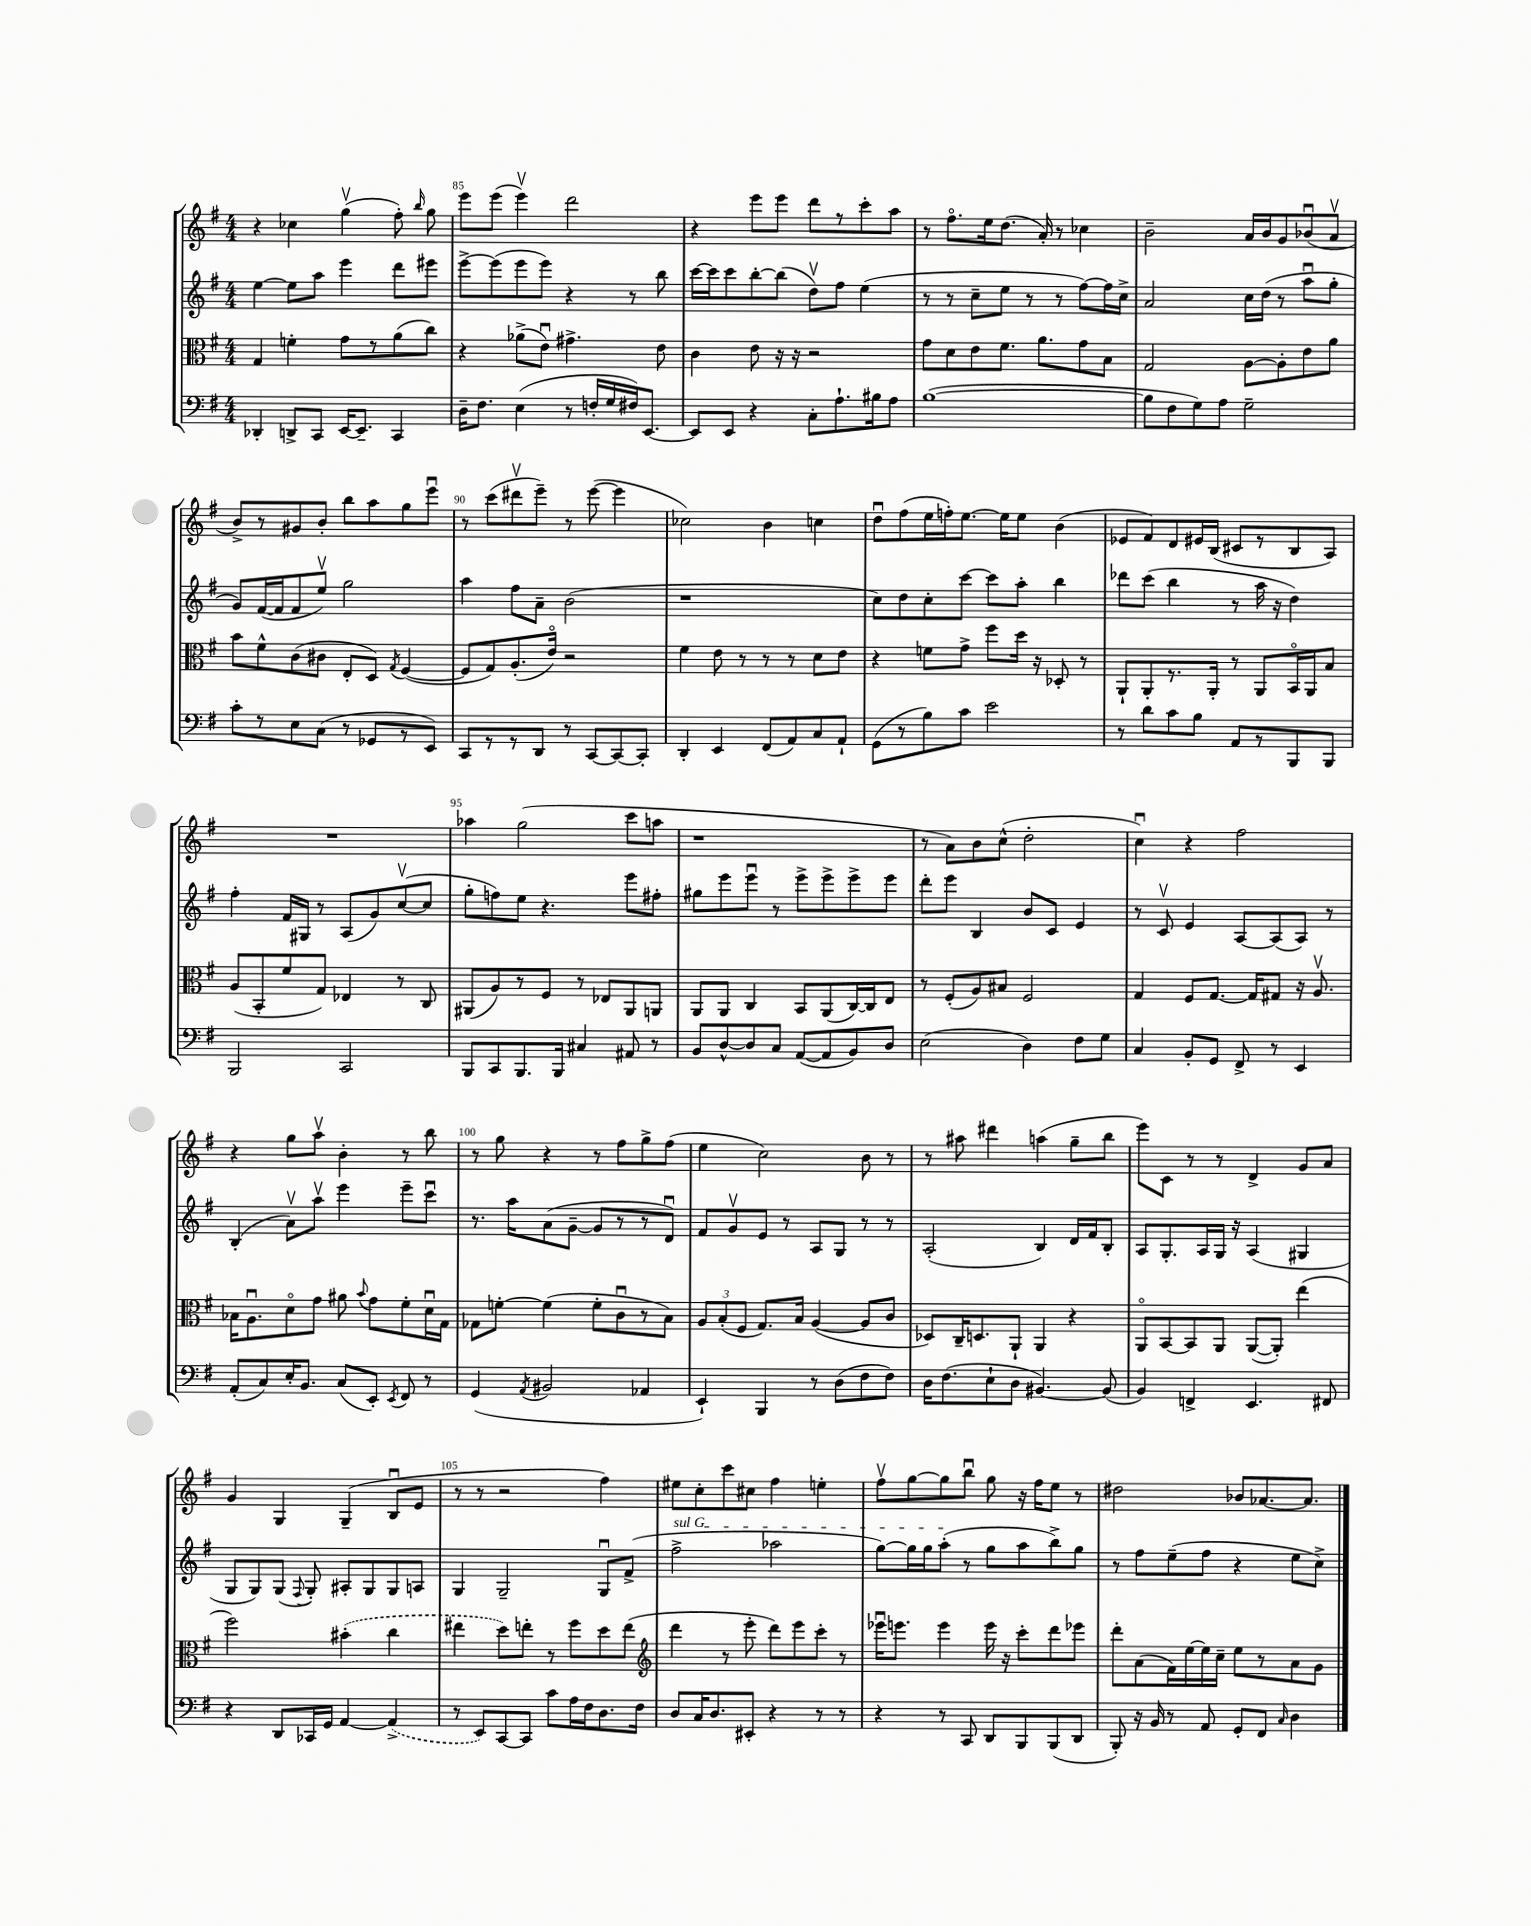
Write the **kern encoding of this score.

**kern	**kern	**kern	**kern
*staff4	*staff3	*staff2	*staff1
*clefF4	*clefC3	*clefG2	*clefG2
*k[f#]	*k[f#]	*k[f#]	*k[f#]
*M4/4	*M4/4	*M4/4	*M4/4
4DD-'	4G	[4ee	4r
8DD^	4f'	8ee]	4cc-
8CC	.	8aa	.
[16EE	8g	4eee	(4ggv
8.EE~]	.	.	.
.	8r	.	.
4CC	(8a	8ddd	8ff#')
.	.	.	16qqbb
.	8cc)	8eee#	8gg
=	=	=	=
16D~	4r	[8eee^	8eee
8.F#	.	.	.
.	.	(8eee]	(8eee
(4E	(8a-^	8eee	4eeev)
.	8eu)	8eee)	.
8r	4.g#^	4r	2ddd
16F'	.	.	.
16G	.	.	.
16F#)	.	8r	.
[8.EE	.	.	.
.	8e	8bb	.
=	=	=	=
8EE]	4c	[16ccc	4r
.	.	16ccc]	.
8EE	.	8ccc	.
4r	8e	[8bb'	8eee
.	16r	(8bb]	8eee
.	16r	.	.
8C'	2r	8ddv)	8ddd
8.A`	.	8ff#	8r
.	.	(4ee	8ccc'
16B#	.	.	.
8A	.	.	8aa
=	=	=	=
([1B	8g	8r	8r
.	8d	8r	8.ff#o
.	8e	8cc~	.
.	.	.	16ee
.	8.f#	8ee	(8.dd
.	.	8r	.
.	8.a	.	16a')
.	.	8r	8r
.	8g	[8ff#)	4cc-
.	8B	16ff#]	.
.	.	16cc^	.
=	=	=	=
8B]	2G	2a	2b~
8F#	.	.	.
8G)	.	.	.
8A	.	.	.
2G~	[8A	16cc	16a
.	.	(16dd	16b
.	8A']	8r	8g
.	8e	8aau	(8b-u
.	8a	8gg'	8av
=	=	=	=
8c'	8b	8g)	8b^)
8r	8f#^^	([16f#	8r
.	.	16f#]	.
8E	(8c	8f#	8g#
(8C	8c#	8eev)	8b'
8r	8E'	2gg	8bb
8GG-	8D)	.	8aa
.	8qG	.	.
8r	([4F#	.	8gg
8EE)	.	.	8eeeu
=	=	=	=
8CC	8F#]	4aa	8r
8r	8G)	.	(8ccc
8r	(8.A'	8ff#	8ddd#v
8DD	.	8a~	8eee~)
.	16eo)	.	.
8r	2r	(2b	8r
[8CC	.	.	([8eee
8CC_	.	.	4eee]
8CC']	.	.	.
=	=	=	=
4DD'	4f#	1r	2cc-)
4EE	8e	.	.
.	8r	.	.
(8FF#	8r	.	4b
8AA)	8r	.	.
8C	8d	.	4cc
8AA`	8e	.	.
=	=	=	=
(8GG	4r	8cc)	8ddu
8r	.	8dd	(8ff#
8B)	8f	8cc'	16ee
.	.	.	16ff')
8c	8g^	[8ccc	[8.ee
2e	8ff#	8ccc]	.
.	.	.	16ee]
.	16dd	8aa'	8ee
.	16r	.	.
.	8D-'	4bb	(4b
.	8r	.	.
=	=	=	=
8r	8AA`	8ddd-	8e-
8d	8AA'	(8ccc	8f#)
8c	8.r	4bb	8d
8B	.	.	16e#
.	16AA'	.	(16B
8AA	8r	8r	8c#
8r	8AA	16aa	8r
.	.	16r	.
8BBB	16BBo	4dd)	8B
.	16AA	.	.
8BBB	8B	.	8A)
=	=	=	=
2BBB	(8A	4ff#'	1r
.	8BB'	.	.
.	8f#	16f#	.
.	.	16G#	.
.	8G)	8r	.
2CC	4E-	(8A	.
.	.	8g)	.
.	8r	([8ccv	.
.	8C	8cc]	.
=	=	=	=
8BBB	(8AA#	8gg'	4aa-
8CC	8A)	8ff)	.
8.BBB	8r	8ee	(2gg
.	8F#	4.r	.
16BBB	.	.	.
4C#	8r	.	.
.	8E-	.	.
8AA#	8AA#	8eee	8ccc
8r	8AA	8ff#'	8aa
=	=	=	=
8BB	8AA	8gg#	1r
[8D^^	8AA	8eee	.
8D]	4C	8eeeu	.
8C	.	8r	.
([8AA	8BB	8eee^	.
8AA]	(8AA	8eee^	.
8BB)	[16C)	8eee^	.
.	16C]	.	.
8D	8E	8eee	.
=	=	=	=
(2E	8r	8ddd'	8r
.	(8F#'	8eee	8a)
.	8A)	4B	8b
.	8B#	.	(8cc^^
4D)	2F#	8b	2dd'
.	.	8c	.
8F#	.	4e	.
8G	.	.	.
=	=	=	=
4C	4G	8r	4ccu)
.	.	8cv	.
8BB'	8F#	4e	4r
8GG	[8.G	.	.
8FF#^	.	[8A	2ff#
.	16G]	.	.
8r	8G#	(8A]	.
4EE	16r	8A)	.
.	8.Av	.	.
.	.	8r	.
=	=	=	=
(8AA'	16B-	(4B'	4r
.	8.Au	.	.
8C)	.	.	.
16E'	8do	8av)	8gg
8.BB	.	.	.
.	8g	8aav	8aav
(8C	8a#	4eee	4b'
.	8qqb	.	.
8EE')	8g	.	.
8qEE	.	.	.
8FF#	8f#'	8eee~	8r
8r	16du	8cccu	8bb
.	16G	.	.
=	=	=	=
(4GG	8G-	8.r	8r
.	[8f'	.	8gg
.	.	16aa	.
8qAA	.	.	.
2BB#	(4f]	(8a	4r
.	.	[8g~	.
.	8f'	8g]	8r
.	8cu	8r	8ff#
4AA-	8r	8r	8gg^
.	8B)	8du)	(8ff#
=	=	=	=
4EE`)	12A	8f#	4ee
.	(12B'	.	.
.	.	8gv	.
.	12F#	.	.
4BBB	8.G)	8e	2cc)
.	.	8r	.
.	16B	.	.
8r	([4A	8A	.
(8D	.	8G	.
8F#	8A]	8r	8b
8F#)	8c	8r	8r
=	=	=	=
16D	8D-)	(2A'	8r
(8.F#	.	.	.
.	16C~	.	8aa#
.	8.D	.	.
8E`	.	.	4ddd#
8D	8AA`	.	.
[4.BB#)	4AA	4B)	(4aa
.	4r	16d	8gg~
.	.	16f#	.
(8BB#]	.	8B'	8bb
=	=	=	=
4BB)	8AAo	8A	8eee)
.	[8BB	8.G'	8c
4FF^	8BB]	.	8r
.	.	16A	.
.	8AA	16G	8r
.	.	16r	.
4.EE	([8AA	(4A	4d^
.	8AA'])	.	.
.	(4ee	4G#	8g
8FF#	.	.	8a
=	=	=	=
4r	2ff#)	8G	4g
.	.	8G)	.
8DD	.	(8G	4G
.	.	8qqF#	.
16CC-	.	8G')	.
16GG	.	.	.
[4AA	(4b#'	8A#'	(4G~
.	.	8G	.
(4AA^]	4cc	8G	8Bu
.	.	8A	8e
=	=	=	=
8r	4ee#	4G	8r
8EE)	.	.	8r
[8CC	8dd)	2G~	2r
8CC]	8ee'	.	.
8c	8r	.	.
16A	8ff#	.	.
16F#	.	.	.
8.D	8dd	8Gu	4ff#)
.	(8ee	(8f#^	.
16F#	.	.	.
=	=	=	=
*	*clefG2	*	*
8D	4ddd	2ff#^	8ee#
16C	.	.	8cc'
8.D	.	.	.
.	8r	.	8ccc
8EE#'	8eee'	.	8cc#
4r	8ddd)	2aa-	4ff#
.	8eee	.	.
8r	8ccc'	.	4ee'
8r	8r	.	.
=	=	=	=
4r	16eee-u	[8gg)	8ff#v
.	8.eee	.	.
.	.	16gg]	[8gg
.	.	16gg	.
8r	4eee	(8aa'	8gg]
8CC	.	8r	8bbu
8DD	16eee	8gg	8gg
.	16r	.	.
8BBB	8ccc'	8aa	16r
.	.	.	16ff#
(8BBB	8ddd	8bb^)	8ee
8DD	8eee-	8gg	8r
=	=	=	=
8BBB')	8ddd'	8r	2dd#
16r	(8a	8ff#	.
16BB	.	.	.
8r	16f#)	(8ee~	.
.	[16ee	.	.
8AA	16ee]	8ff#	.
.	16cc~	.	.
8GG'	8ee	4r	8b-
8FF#	8r	.	[8.a-
16qqC	.	.	.
4D	8a	8ee	.
.	.	.	8.a-]
.	8g	8cc^)	.
==	==	==	==
*-	*-	*-	*-
